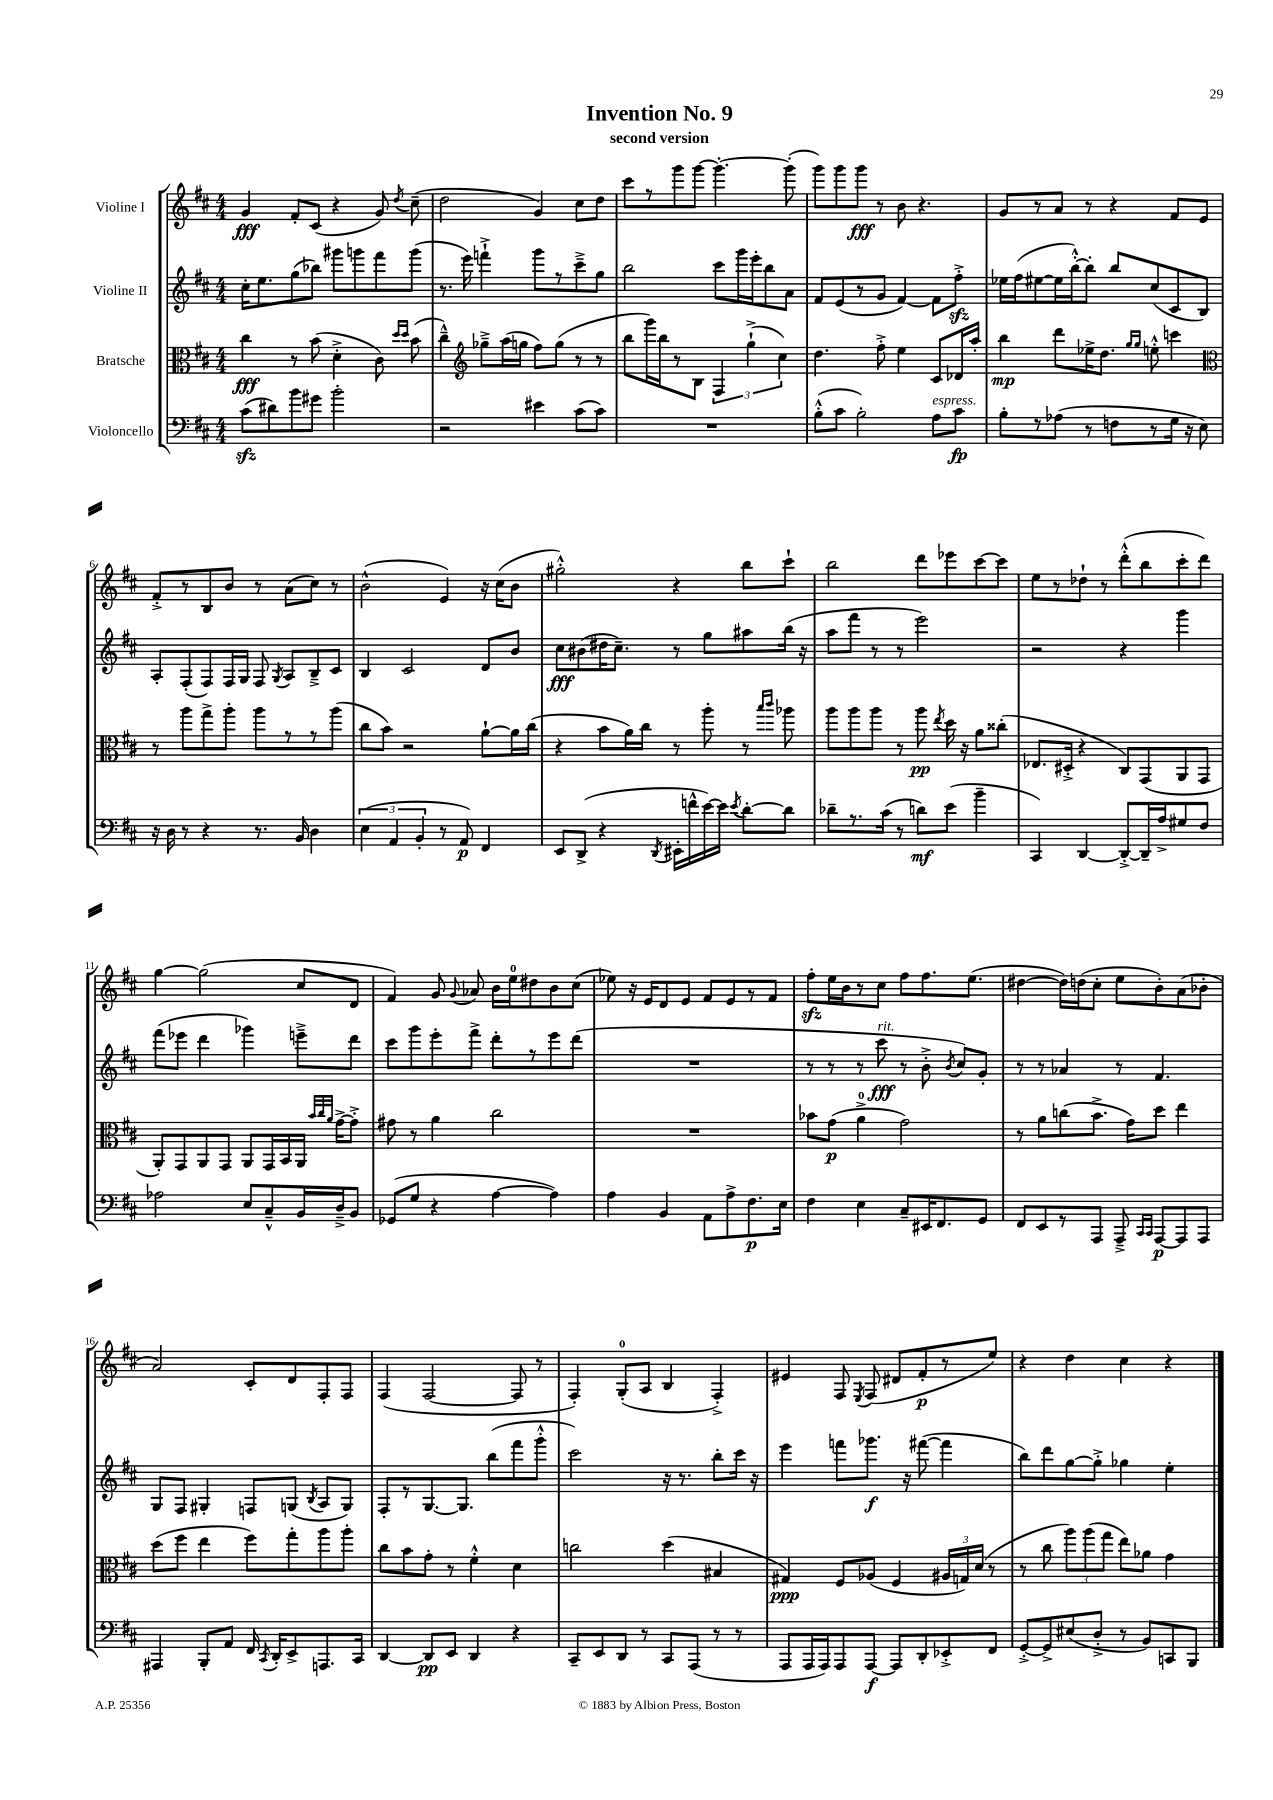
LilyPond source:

\header { title = "Invention No. 9" subtitle = "second version" }
<<
\new StaffGroup <<
\new Staff = "s0" \with { instrumentName = "Violine I" } {
    \clef treble \key d \major \numericTimeSignature \time 4/4
    \autoBeamOff g'4\fff fis'8[-. cis'8]( r4 g'8) \acciaccatura { d''8 } cis''8--( |
    d''2 g'4) cis''8[ d''8] |
    cis'''8[ r8 g'''8 g'''8]~ g'''4.~-. g'''8-.( |
    g'''8[) g'''8 g'''8]\fff r8 b'8 r4. |
    g'8[ r8 a'8] r8 r4 fis'8[ e'8] |
    fis'8[-.-> r8 b8 b'8] r8 a'8[( cis''8]) r8 |
    b'2-^( e'4) r16 cis''16[( b'8] |
    gis''2-.-^) r4 b''8[ cis'''8]-! |
    b''2 d'''8[ ees'''8 cis'''8~ cis'''8] |
    e''8[ r8 des''8]-! r8 d'''8[-.-^( b''8 cis'''8-. d'''8]) |
    g''4~ g''2( cis''8[ d'8] |
    fis'4) g'8 \appoggiatura { g'8 } aes'8 b'16[ e''16-0 dis''8 b'8 cis''8]( |
    ees''8) r16 e'16[ d'8 e'8] fis'8[ e'8 r8 fis'8] |
    fis''8[-.\sfz e''16 b'16 r8 cis''8] fis''8[ fis''8. e''8.]( |
    dis''4~ dis''16[) d''16( cis''8]-. e''8[ b'8-.) a'8( bes'8]-. |
    a'2) cis'8[-. d'8 fis8-. fis8] |
    fis4( fis2~ fis8 r8 |
    fis4-.) g8[-0-.( a8] b4 fis4-.->) |
    eis'4 fis8 \acciaccatura { e8 } fis8( dis'8[ fis'8-.\p r8 e''8]) |
    r4 d''4 cis''4 r4 \bar "|." |
}
\new Staff = "s1" \with { instrumentName = "Violine II" } {
    \clef treble \key d \major \numericTimeSignature \time 4/4
    \autoBeamOff cis''16[-. e''8. g''8( bes''8]) gis'''8[ g'''8 fis'''8 g'''8]( |
    r8. e'''16) f'''4-!-> g'''8[ r8 cis'''8---> g''8] |
    b''2 cis'''8[ g'''16 e'''16-. b''8 a'8] |
    fis'8[ e'8( r8 g'8] fis'4~) fis'8[ fis''8]-.->\sfz |
    ees''16[ fis''16( eis''8~ eis''16 b''16~-.-^) b''8]-. b''8[ cis''8( cis'8 b8]) |
    a8[-. fis8-.( fis8) fis16 g16] fis8 \acciaccatura { g8 } a8[ b8---> cis'8] |
    b4 cis'2 d'8[ b'8] |
    cis''8[\fff bis'8( dis''16 cis''8.]--) r8 g''8[ ais''8 b''16]( r16 |
    a''8[ fis'''8] r8 r8 e'''2) |
    r2 r4 g'''4 |
    fis'''8[( ees'''8] d'''4 ges'''4) e'''8[---> d'''8] |
    cis'''8[ g'''8 e'''8-. fis'''8]-> d'''8[-. r8 e'''8 d'''8]( |
    R1 |
    r8 r8 r8 cis'''8\fff^\markup { \italic "rit." } r8 b'8-.-> \acciaccatura { b'8 } cis''8[) g'8]-. |
    r8 r8 aes'4 r8 fis'4. |
    g8[ fis8] gis4-. f8[ g8]( \acciaccatura { b8 } a8[ g8]) |
    fis8[-. r8 g8.~ g8.] b''8[( fis'''8 g'''8]-.-^ |
    cis'''2) r16 r8. b''8[-. cis'''16] r16 |
    e'''4 f'''8[ ges'''8.]\f r16 fis'''8~( fis'''4 |
    b''8[) d'''8 g''8~ g''8]-.-> ges''4 e''4-. \bar "|." |
}
\new Staff = "s2" \with { instrumentName = "Bratsche" } {
    \clef alto \key d \major \numericTimeSignature \time 4/4
    \autoBeamOff cis''4\fff r8 b'8( d'4-.-> cis'8) \grace { d''16[ d''16] } b'8( |
    cis''4---^) \clef treble ges''8[---> a''16( g''16] fis''8[) g''8]( r8 r8 |
    b''8[ g'''16) b''16 r8 b8] \tuplet 3/2 { fis4 g''4-!->( cis''4) } |
    d''4. fis''8-.-> e''4 cis'8[ des'16 a''16]-. |
    b''4\mp d'''8[ ees''16-> d''8.] \grace { g''16[ g''16] } e''8-.-^ c'''4 |
    \clef alto r8 a''8[ g''8-> a''8]-. a''8[ r8 r8 a''8]( |
    cis''8[ b'8]) r2 a'8[~-! a'16 cis''16]( |
    r4 b'8[ a'16) cis''16] r8 a''8-. r8 \grace { b''16[ cis'''16] } aes''8 |
    a''8[ a''8 a''8] r8 a''8\pp \acciaccatura { e''8 } d''16 r16 a'8[ cisis''8]-.( |
    ees8.[ dis16]-.-> r4 cis8[) g,8( a,8 g,8] |
    a,8[-.) g,8 a,8 g,8] a,8[ g,16 b,16 a,16] \grace { b'32[ cis''32 a'32] } g'16[~-> g'8]-.-> |
    gis'8 r8 a'4 cis''2 |
    R1 |
    bes'8[ g'8]\p( a'4-0-> g'2) |
    r8 a'8[ c''8( b'8.]-> g'16[) d''8] e''4 |
    d''8[( fis''8] e''4 fis''8[) g''8-. a''8 a''8]-. |
    cis''8[ b'8 g'8]-. r8 fis'4-.-^ d'4 |
    c''2 d''4( bis4 |
    gis4\ppp) fis8[ aes8]( fis4 \tuplet 3/2 { ais16[ g16) d'16]( } r8 |
    r8 cis''8 \tuplet 3/2 { a''8[) a''8( g''8] } e''8[) aes'8] g'4 \bar "|." |
}
\new Staff = "s3" \with { instrumentName = "Violoncello" } {
    \clef bass \key d \major \numericTimeSignature \time 4/4
    \autoBeamOff cis'8[\sfz( dis'8) b'8 gis'8] b'2-. |
    r2 eis'4 cis'8[( cis'8]) |
    R1 |
    b8[-.-^( cis'8] b2-.) a8[^\markup { \italic "espress." } cis'8]\fp |
    b8[-. r8 aes8]( r8 f8[ r8 g16] r16 e8) |
    r16 d16 r8 r4 r8. b,16 d4 |
    \tuplet 3/2 { e4( a,4 b,4-. } r8 a,8\p) fis,4 |
    e,8[ d,8]->( r4 \acciaccatura { d,8 } eis,16[-. f'16-^ e'16~) e'16] \acciaccatura { e'8 } d'8[~-. d'8] |
    des'8[-- r8. cis'16]( r8 d'8[\mf) e'8]( b'4-- |
    cis,4) d,4~ d,8[~-.-> d,16-- a16-> gis8 fis8] |
    aes2 e8[ cis8---^ b,16 d16---> b,8] |
    ges,8[( g8] r4 a4~ a4) |
    a4 b,4 a,8[ a8-> fis8.\p e16] |
    fis4 e4 cis8[-- eis,16 fis,8. g,8] |
    fis,8[ e,8 r8 a,,8] a,,8---> \grace { cis,16[ cis,16] } a,,8[~\p a,,8 a,,8] |
    ais,,4 b,,8[-. a,8] fis,16 \acciaccatura { cis,8 } d,16[-. e,8-> a,,8. cis,16] |
    d,4~ d,8[\pp e,8] d,4 r4 |
    cis,8[-- e,8 d,8] r8 cis,8[ a,,8]( r8 r8 |
    a,,8[ a,,16 a,,16) a,,8 a,,8]~\f a,,8[ d,8-. ees,8-.-> fis,8] |
    g,8[~-.-> g,8-> eis8( d8]-.-> r8 b,8[) c,8 b,,8] \bar "|." |
}
>>
>>
